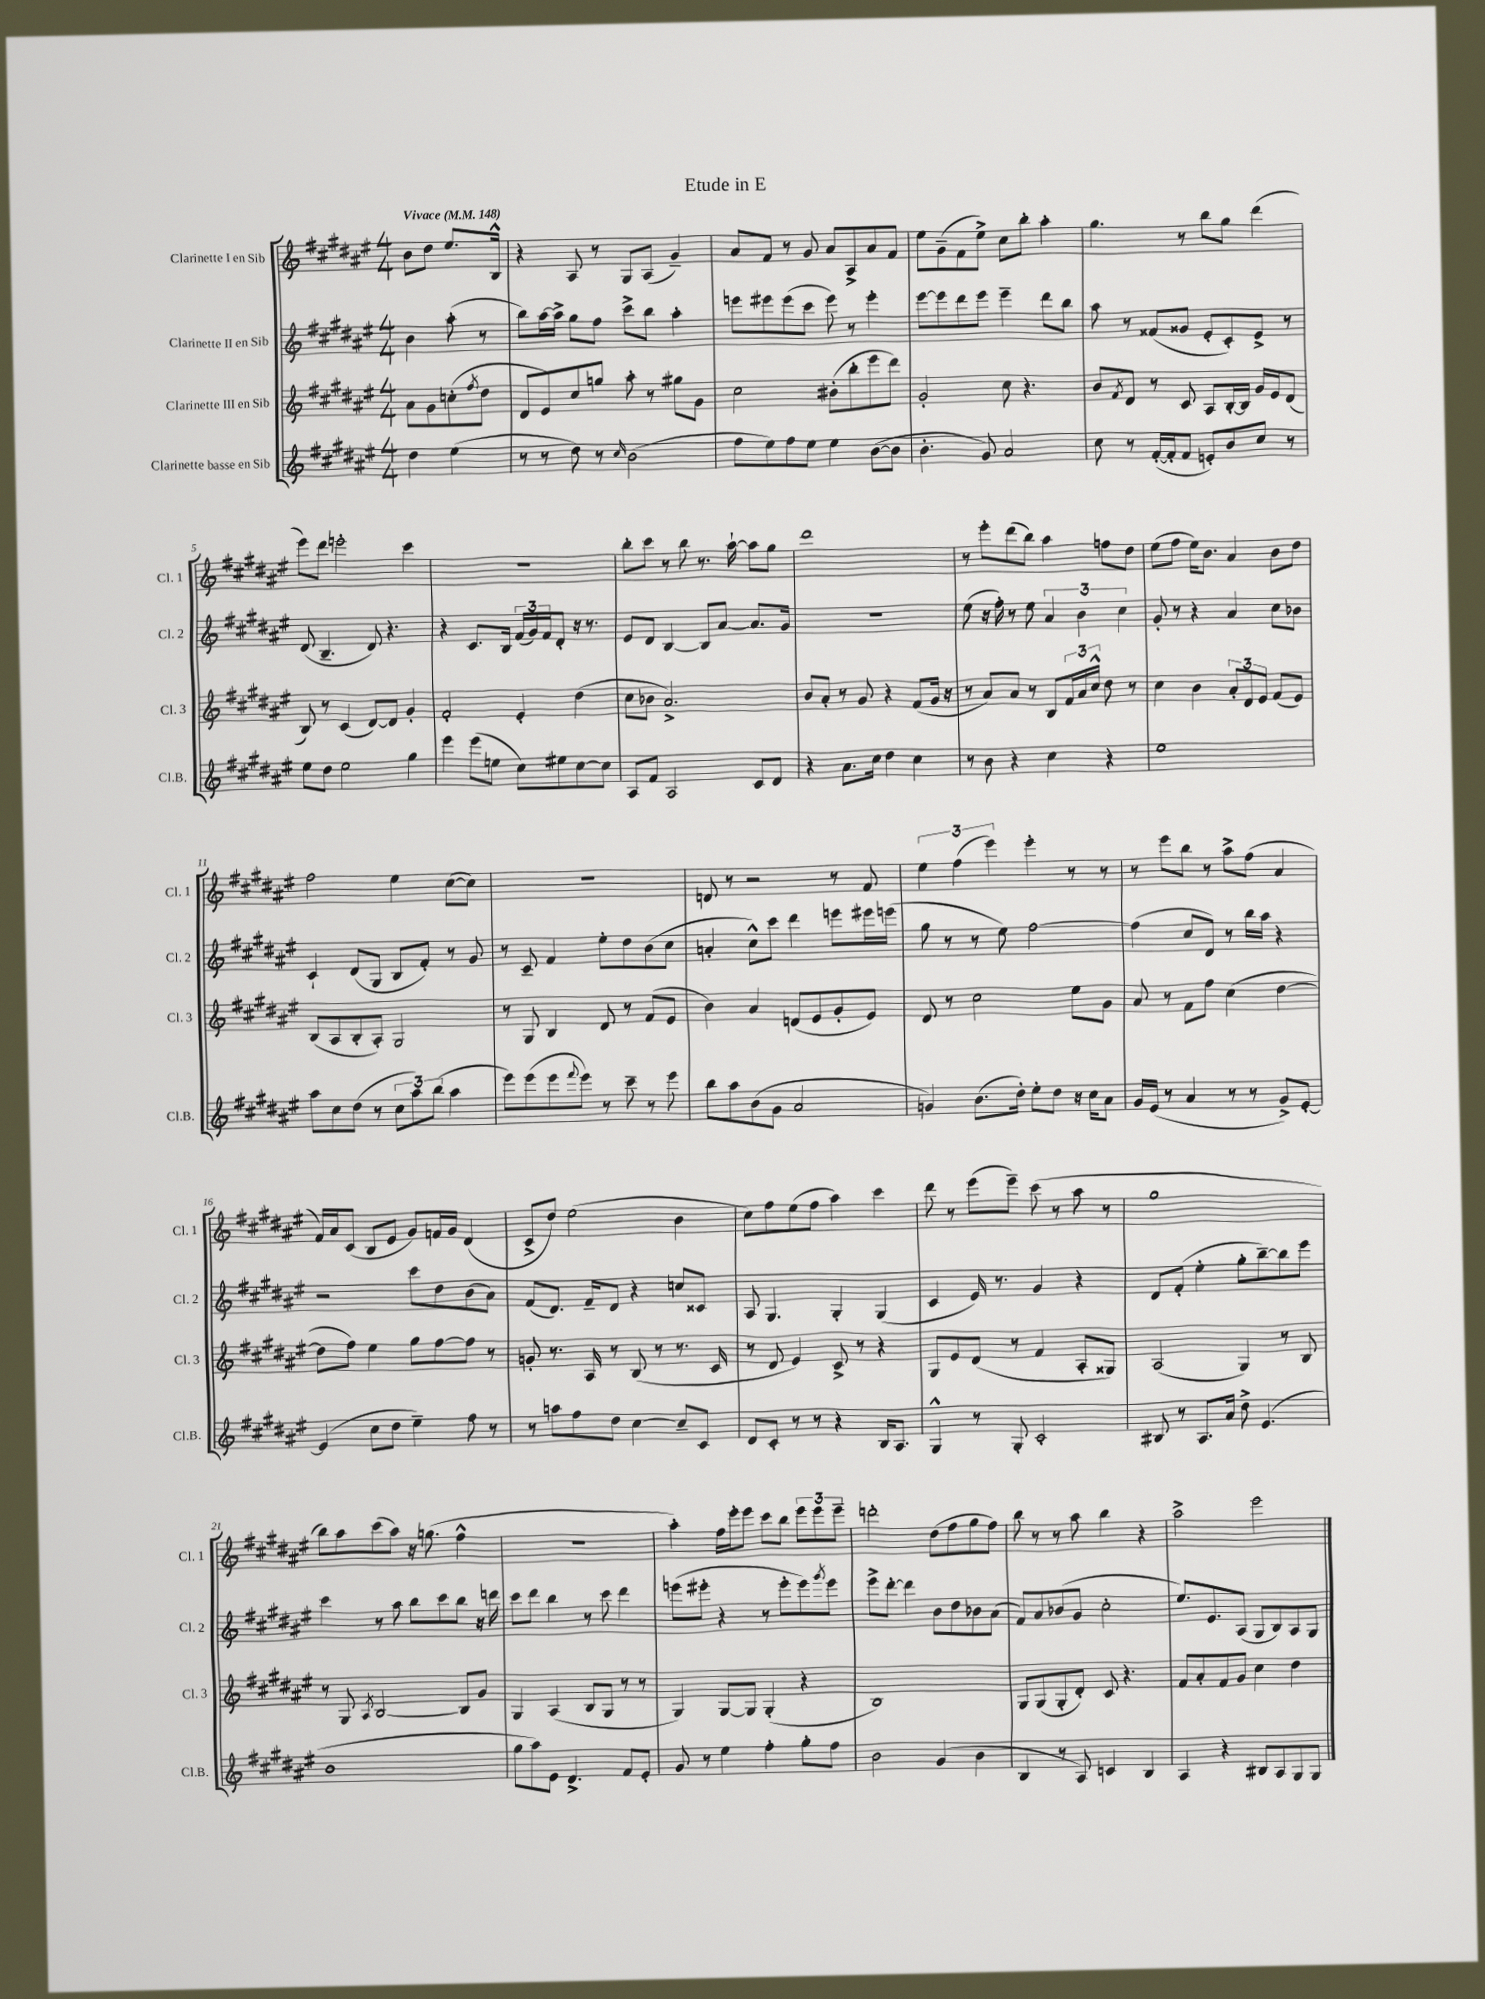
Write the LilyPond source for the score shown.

\header { title = "Etude in E" }
<<
\new StaffGroup <<
\new Staff = "s0" \with { instrumentName = "Clarinette I en Sib" shortInstrumentName = "Cl. 1" } {
    \clef treble \key fis \major \numericTimeSignature \time 4/4 \partial 2 \tempo "Vivace" 4 = 148
    b'8 dis''8 eis''8. b16-^ |
    r4 ais8 r8 gis8 ais8( gis'4--) |
    ais'8 fis'8 r8 gis'8 ais'8 ais8-> ais'8 fis'8 |
    eis''8 gis'8--( fis'8 eis''8->) cis''8 b''8-. ais''4-. |
    gis''4. r8 b''8 gis''8 dis'''4( |
    eis'''8) dis'''8 e'''2-. cis'''4 |
    r1 |
    b''8-. cis'''8 r8 b''8 r8. ais''16~-! ais''8 gis''8 |
    dis'''1 |
    r8 eis'''8-. dis'''8( b''8) ais''4 f''8 dis''8 |
    eis''8( fis''8 eis''16) b'8. ais'4 b'8 dis''8 |
    fis''2 eis''4 cis''8~( cis''8) |
    R1 |
    d'8 r8 r2 r8 fis'8 |
    \tuplet 3/2 { eis''4 fis''4( eis'''4) } eis'''4-. r8 r8 |
    r8 eis'''8 b''8 r8 ais''8-> fis''8( ais'4 |
    fis'16) ais'16 cis'8( b8 eis'8 gis'8) f'16 gis'16 dis'4( |
    cis'8-> dis''8) eis''2( b'4 |
    cis''8) fis''8 eis''8( fis''8 ais''4) cis'''4 |
    dis'''8 r8 eis'''8( eis'''8--) cis'''8( r8 ais''8 r8 |
    gis''1 |
    b''8) ais''8 cis'''8( ais''8) r16 g''8.( fis''4-^ |
    R1 |
    ais''4-.) fis''16 eis'''16-. eis'''8 cis'''8 b''8 \tuplet 3/2 { eis'''8 eis'''8 eis'''8-- } |
    d'''2-. dis''8( fis''8 gis''8 fis''8) |
    b''8 r8 r8 ais''8 b''4 r4 |
    ais''2-> eis'''2 \bar "|." |
}
\new Staff = "s1" \with { instrumentName = "Clarinette II en Sib" shortInstrumentName = "Cl. 2" } {
    \clef treble \key fis \major \numericTimeSignature \time 4/4 \partial 2
    b'4 ais''8-.( r8 |
    b''8) ais''16~ ais''16-> gis''8 fis''8 cis'''8-> b''8 ais''4-. |
    e'''8 eis'''8 eis'''8( cis'''8 eis'''8) r8 eis'''4-. |
    eis'''8~ eis'''8 dis'''8 eis'''8 eis'''4-- dis'''8 b''8 |
    ais''8 r8 fisis'8( gisis'8 eis'8-. cis'8-.) eis'8-> r8 |
    dis'8( b4.-- dis'8) r4. |
    r4 cis'8. b16 \tuplet 3/2 { fis'16( gis'16) fis'16 } dis'8-. r16 r8. |
    eis'8 dis'8 b4~ b8 ais'8~ ais'8. gis'16 |
    r1 |
    eis''8( r16 fis''16-.) r8 eis''8 \tuplet 3/2 { ais'4 b'4 cis''4 } |
    gis'8-. r8 r4 ais'4 cis''8 bes'8 |
    cis'4-! dis'8( gis8 b8 fis'8-.) r8 gis'8 |
    r8 cis'8-- fis'4 eis''8-. dis''8 b'8( cis''8 |
    a'4-. cis''8-^) cis'''8 dis'''4 e'''8 eis'''16 e'''16( |
    gis''8 r8 r8 eis''8) fis''2~ |
    fis''4( cis''8 dis'8) r8 b''16 ais''16 r4 |
    r2 cis'''8 dis''8 b'8( ais'8) |
    fis'8( dis'8.) fis'16-- dis'8 r4 c''8 cisis'8 |
    ais8 gis4. gis4-. gis4( |
    cis'4 eis'16) r8. gis'4 r4 |
    dis'8 fis'8-.( eis''4-. gis''8-. b''8~--) b''8 eis'''8 |
    cis'''4 r8 ais''8 b''8 cis'''8 b''8 r16 d'''16 |
    cis'''8 dis'''8 b''4 r8 cis'''8 dis'''4 |
    e'''8( eis'''8-. r4 r8 eis'''8-. eis'''8) \acciaccatura { gis'''8 } eis'''8 |
    eis'''8-> dis'''8~-. dis'''4 b'8 dis''8 bes'8 ais'8( |
    fis'8) ais'8 bes'8( gis'8 cis''2-. |
    eis''8.) eis'8. ais8( gis8 b8) ais8 gis8 \bar "|." |
}
\new Staff = "s2" \with { instrumentName = "Clarinette III en Sib" shortInstrumentName = "Cl. 3" } {
    \clef treble \key fis \major \numericTimeSignature \time 4/4 \partial 2
    ais'8 gis'8 c''8-.( \acciaccatura { fis''8 } dis''8 |
    dis'8 eis'8) cis''8 g''8 ais''8-. r8 gis''8 gis'8 |
    cis''2 bis'8-.( b''8-. eis'''8 dis'''8) |
    gis'2-. cis''8 r4. |
    b'8 \acciaccatura { fis'8 } dis'8 r8 cis'8 ais8 b16~-. b16 gis'16 eis'16 dis'8( |
    b8) r8 cis'4( dis'8~) dis'8 gis'4-. |
    fis'2-. eis'4-. dis''4( |
    cis''8 bes'8 ais'2.->) |
    b'8 ais'8-. r8 gis'8 r4 fis'8( gis'16 r16 |
    r8 ais'8) ais'8 r8 b8 \tuplet 3/2 { fis'16 ais'16 cis''16-^ } dis''8 r8 |
    cis''4 b'4 \tuplet 3/2 { ais'8-. dis'8 eis'8 } fis'8( eis'8) |
    b8( ais8 b8-. ais8-.) gis2 |
    r8 gis8 b4 dis'8 r8 fis'8( eis'8 |
    b'4) ais'4 d'8( eis'8 gis'8-. eis'8) |
    dis'8 r8 cis''2 eis''8 gis'8 |
    ais'8 r8 fis'8 fis''8 cis''4( dis''4~ |
    dis''8 fis''8) eis''4 gis''8 fis''8~ fis''8 r8 |
    g'8-. r8. ais16 r8 b8( r8 r8. cis'16 |
    r8 dis'8 eis'4) cis'8-> r8 r4 |
    gis8 eis'8 dis'8( r8 fis'4 ais8-. gisis8) |
    ais2( gis4) r8 b8 |
    r8 gis8 \acciaccatura { ais8 } b2~ b8 gis'8 |
    gis4 ais4( b8 gis8 r8 r8 |
    gis4) gis8~ gis8 gis4-.( r4 |
    b1) |
    gis8 gis8( gis8-. dis'8-.) cis'8 r4. |
    fis'8 ais'8-. fis'8 gis'8 cis''4 dis''4 \bar "|." |
}
\new Staff = "s3" \with { instrumentName = "Clarinette basse en Sib" shortInstrumentName = "Cl.B." } {
    \clef treble \key fis \major \numericTimeSignature \time 4/4 \partial 2
    dis''4 eis''4( |
    r8 r8 dis''8) r8 \grace { cis''16 } b'2( |
    fis''8 eis''8) fis''8 eis''8 eis''4 b'8~( b'8 |
    b'4.-. gis'8) ais'2 |
    cis''8 r8 fis'16~-.( fis'16-. fis'8 e'8-.) b'8 cis''8 r8 |
    eis''8 dis''8 eis''2 gis''4 |
    eis'''4 eis'''8( e''8 cis''8) eis''8 cis''8~ cis''8 |
    ais8 fis'8 ais2 cis'8 dis'8 |
    r4 ais'8. cis''16 dis''4 cis''4 |
    r8 b'8 r4 cis''4 r4 |
    eis''1 |
    ais''8 cis''8 dis''8( r8 \tuplet 3/2 { cis''8 ais''8) b''8( } ais''4 |
    eis'''8) eis'''8( eis'''8 \appoggiatura { fis'''8 } eis'''8) r8 cis'''8-- r8 eis'''8 |
    b''8 ais''8 b'8( gis'8 ais'2 |
    g'4) b'8.( dis''16-.) eis''8-. dis''8 r16 cis''16 ais'8 |
    gis'16 eis'16( r8 ais'4 r8 r8 gis'8->) eis'8~-. |
    eis'4( cis''8 dis''8 eis''4--) fis''8 r8 |
    r8 a''8 fis''8 dis''8 cis''4~ cis''8-- cis'8 |
    dis'8 cis'8-. r8 r8 r4 b16 ais8. |
    gis4-^ r8 gis8-. cis'2-. |
    bis8 r8 ais8. ais'16 dis''8-> eis'4.( |
    b'1 |
    gis''8 ais''8) eis'8 dis'4.-> fis'8 eis'8-. |
    gis'8 r8 eis''4 fis''4-. gis''8-. fis''8 |
    b'2 gis'4( b'4 |
    b4 r8 ais8) c'4 b4 |
    ais4 r4 bis8 ais8 gis8 gis8 \bar "|." |
}
>>
>>
